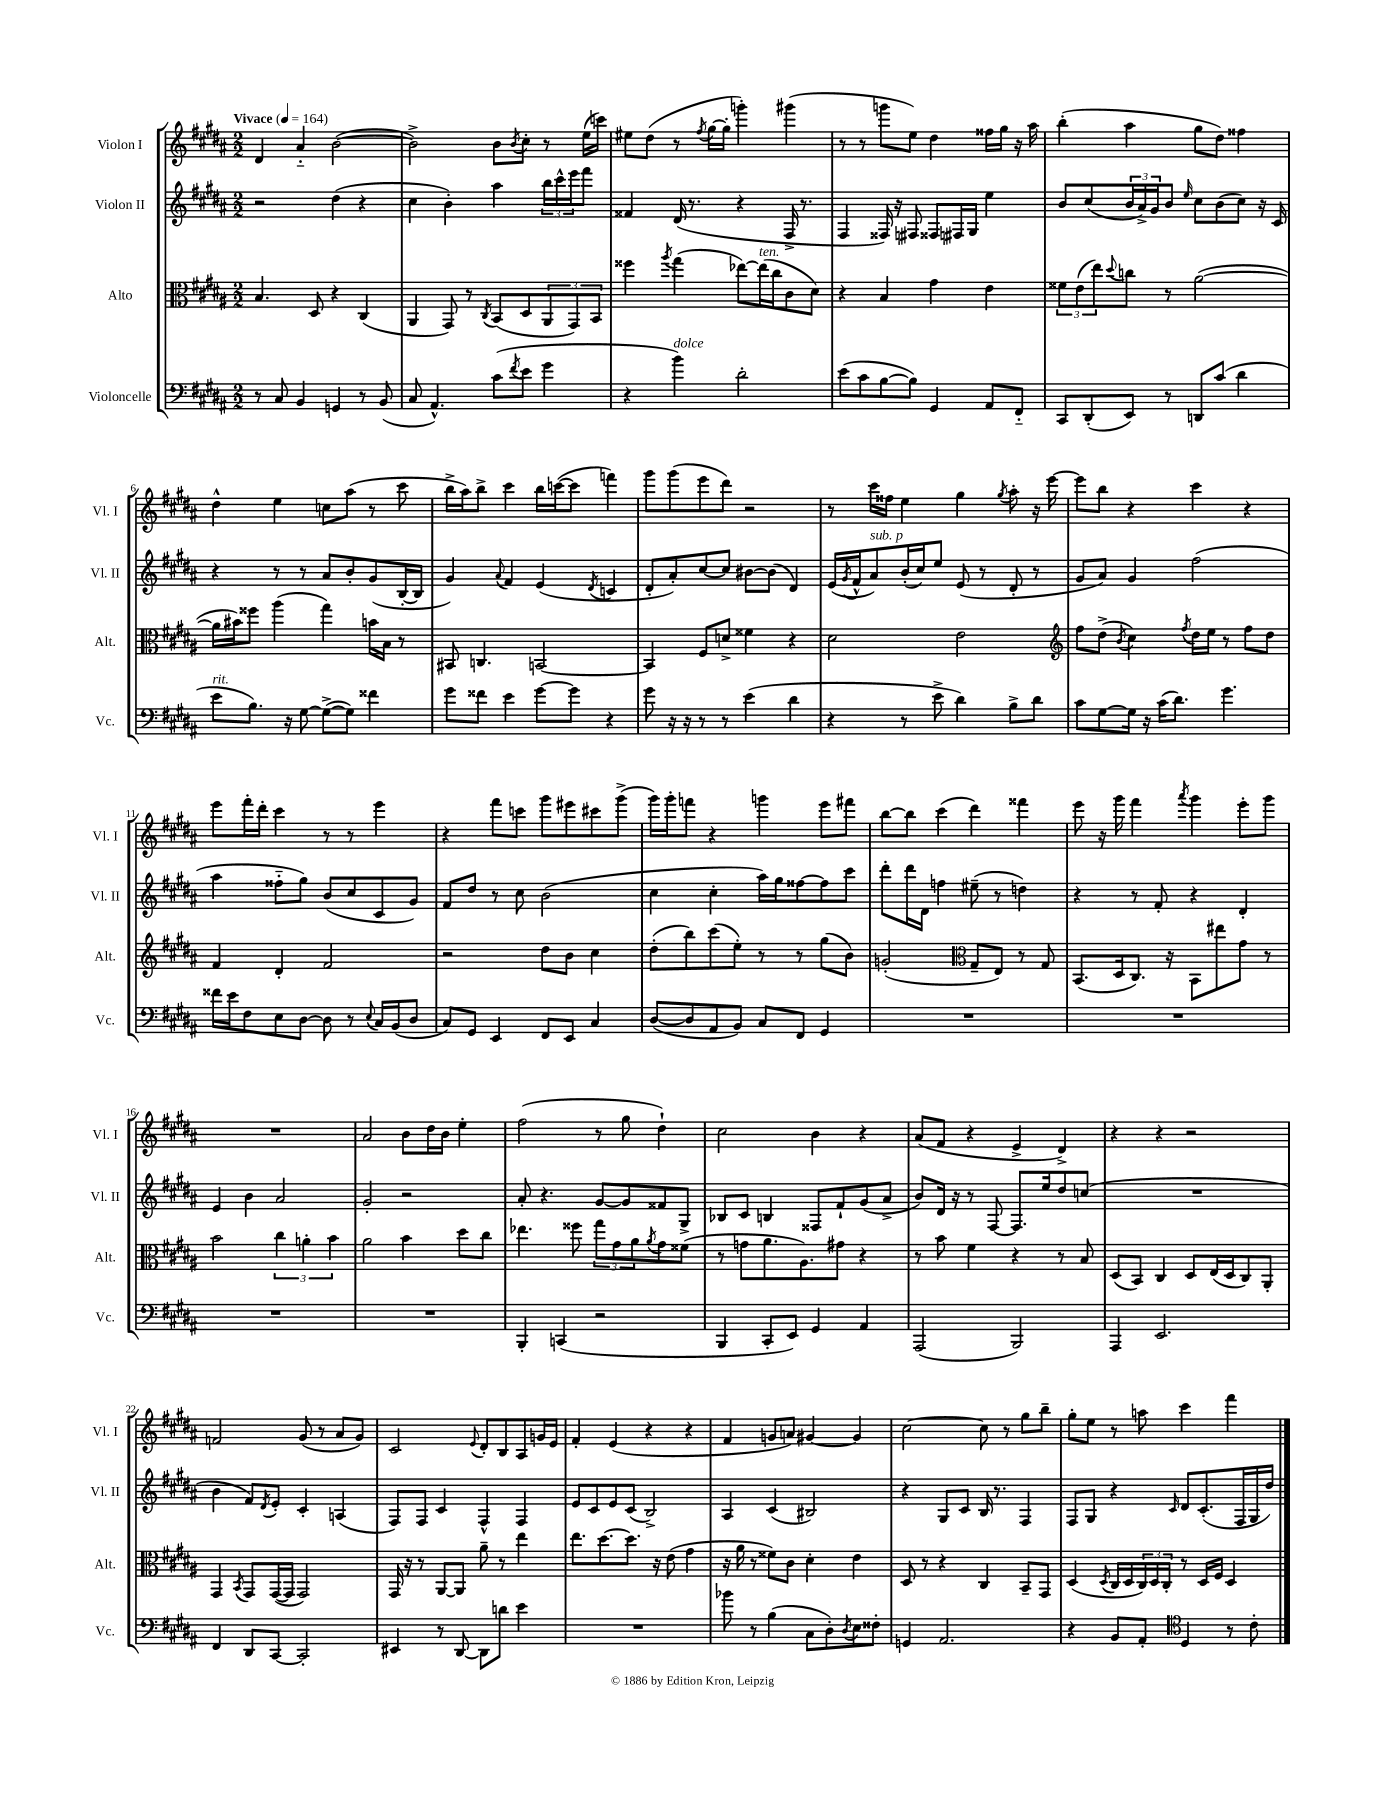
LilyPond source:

<<
\new StaffGroup <<
\new Staff = "s0" \with { instrumentName = "Violon I" shortInstrumentName = "Vl. I" } {
    \clef treble \key b \major \numericTimeSignature \time 2/2 \tempo "Vivace" 4 = 164
    dis'4 ais'4-_ b'2~( |
    b'2->) b'8 \acciaccatura { b'8 } cis''8-. r8 e''16( c'''16) |
    eis''8 dis''8( r8 \acciaccatura { fis''8 } gis''16~ gis''16-. g'''4-.) gis'''4( |
    r8 r8 g'''8 e''8) dis''4 fisis''16 gis''16 r16 ais''16 |
    b''4-.( ais''4 gis''8 dis''8) fisis''4 |
    dis''4-^ e''4 c''8 ais''8( r8 cis'''8 |
    b''16-> ais''16) b''8-> cis'''4 b''16 c'''16~( c'''8 f'''4) |
    gis'''8 gis'''8( e'''8 dis'''8) r2 |
    r8 cis'''16 fisis''16 e''4 gis''4 \acciaccatura { gis''8 } ais''8-. r16 e'''16~ |
    e'''8 b''8 r4 cis'''4 r4 |
    e'''8 fis'''16-. dis'''16-. cis'''4 r8 r8 e'''4 |
    r4 fis'''8 c'''8 gis'''8 eis'''8 cis'''8 gis'''8->( |
    gis'''16) gis'''16-. f'''8 r4 g'''4 e'''8 fis'''8 |
    b''8~ b''8 cis'''4( dis'''4) fisis'''4 |
    e'''8 r16 gis'''16 fis'''4 \acciaccatura { ais'''8 } gis'''4 e'''8-. gis'''8 |
    R1 |
    ais'2 b'8 dis''16 b'16 e''4-. |
    fis''2( r8 gis''8 dis''4-!) |
    cis''2 b'4 r4 |
    ais'8( fis'8 r4 e'4-> dis'4->) |
    r4 r4 r2 |
    f'2 gis'8( r8 ais'8 gis'8) |
    cis'2 \appoggiatura { e'8 } dis'8-. b8 ais8 g'16 e'16 |
    fis'4-. e'4( r4 r4 |
    fis'4 g'8 a'8) gis'4~ gis'4 |
    cis''2~ cis''8 r8 gis''8 b''8-- |
    gis''8-. e''8 r8 a''8 cis'''4 fis'''4 \bar "|." |
}
\new Staff = "s1" \with { instrumentName = "Violon II" shortInstrumentName = "Vl. II" } {
    \clef treble \key b \major \numericTimeSignature \time 2/2
    r2 dis''4( r4 |
    cis''4 b'4-.) ais''4 \tuplet 3/2 { b''16 cis'''16-^ e'''16 } fis'''8 |
    fisis'4 dis'16( r8. r4 fis16-> r8. |
    fis4 fisis16) r16 fis8 fisis8 fis16 gis16 e''4 |
    b'8 cis''8( \tuplet 3/2 { b'16 ais'16->) gis'16 } b'8 \grace { e''16 } cis''8 b'8( cis''8) r16 cis'16 |
    r4 r8 r8 ais'8 b'8-. gis'8( b16~-. b16 |
    gis'4) \appoggiatura { ais'8 } fis'4 e'4( \acciaccatura { dis'8 } c'4 |
    dis'8-. ais'8-.) cis''8~ cis''8 bis'8~ bis'8( dis'4) |
    e'16( \acciaccatura { gis'8 } fis'16-^ ais'8^\markup { \italic "sub. p" }) b'16-.( cis''16) e''8 e'8( r8 dis'8-. r8 |
    gis'8 ais'8) gis'4 fis''2( |
    ais''4 fisis''8-_ gis''8) b'8( cis''8 cis'8 gis'8) |
    fis'8 dis''8 r8 cis''8 b'2( |
    cis''4 cis''4-. ais''16) gis''16 fisis''8~ fisis''8 cis'''8 |
    dis'''8-. dis'''16 dis'16 f''4 eis''8--( r8 d''4) |
    r4 r8 fis'8-. r4 dis'4-. |
    e'4 b'4 ais'2 |
    gis'2-. r2 |
    ais'8-. r4. gis'8~ gis'8 fisis'8 gis8-> |
    bes8 cis'8 b4 fisis8 fis'8-! gis'8( ais'8-> |
    b'8) dis'16 r16 r8 fis8~ fis8. e''16 dis''8 c''8( |
    R1 |
    b'4 fis'8) \acciaccatura { dis'8 } e'8-. cis'4-. a4( |
    fis8) fis8 cis'4 fis4-^ fis4 |
    e'8 cis'8 e'8 cis'8( b2->) |
    ais4 cis'4( bis2) |
    r4 gis8 cis'8 b16 r8. fis4 |
    fis8 gis8 r4 \grace { cis'16 } dis'8 cis'8.-.( fis16 gis16 dis''16) \bar "|." |
}
\new Staff = "s2" \with { instrumentName = "Alto" shortInstrumentName = "Alt." } {
    \clef alto \key b \major \numericTimeSignature \time 2/2
    b4. dis8 r4 cis4( |
    ais,4 gis,8) r8 \acciaccatura { cis8 } b,8( dis8 \tuplet 3/2 { ais,8 gis,8) b,8 } |
    fisis''4 \acciaccatura { ais''8 } gis''4( ees''8~) ees''16^\markup { \italic "ten." }( cis''16 cis'8 dis'8) |
    r4 b4 gis'4 e'4 |
    \tuplet 3/2 { fisis'8 e'8( e''8) } \appoggiatura { dis''8 } c''8 r8 ais'2~( |
    ais'16 bis'16) fisis''8 ais''4( gis''4) b'16 b16 r8 |
    bis,8 c4. b,2~ |
    b,4 fis8 d'8-> fisis'4 r4 |
    dis'2 e'2 |
    \clef treble fis''8 dis''8->( \acciaccatura { b'8 } cis''4) \acciaccatura { fis''8 } dis''16 e''16 r8 fis''8 dis''8 |
    fis'4 dis'4-. fis'2 |
    r2 dis''8 b'8 cis''4 |
    dis''8-.( b''8) cis'''8( e''8-.) r8 r8 gis''8( b'8) |
    g'2-.( \clef alto gis8-- e8) r8 gis8 |
    b,8.( dis16 cis8.) r16 b,8 eis''8 gis'8 r8 |
    b'2 \tuplet 3/2 { cis''4 a'4-. b'4 } |
    ais'2 b'4 dis''8 cis''8 |
    ees''4. fisis''8 \tuplet 3/2 { gis''8 gis'8 ais'8 } \acciaccatura { ais'8 } gis'8 fisis'8( |
    r8 g'8 ais'8. ais8.) gis'8 r4 |
    r8 b'8 fis'4 r4 r8 b8 |
    dis8( b,8) cis4 dis8 e16( dis16 cis8) ais,8-. |
    gis,4 \acciaccatura { b,8 } gis,8 gis,16~( gis,16 gis,2) |
    gis,16 r16 r8 ais,8~ ais,8 ais'8-- r8 e''4 |
    e''8. dis''8.~ dis''8. r16 e'8( gis'4 |
    r16 ais'16 r8 fisis'8) cis'8 dis'4-. e'4 |
    dis8 r8 r4 cis4 b,8-- gis,8 |
    dis4( \acciaccatura { dis8 } cis16 dis16 \tuplet 3/2 { cis16) dis16 cis16-. } r8 dis16 fis16 dis4 \bar "|." |
}
\new Staff = "s3" \with { instrumentName = "Violoncelle" shortInstrumentName = "Vc." } {
    \clef bass \key b \major \numericTimeSignature \time 2/2
    r8 cis8 b,4 g,4 r8 b,8( |
    cis8 ais,4.-^) cis'8( \acciaccatura { fis'8 } e'8 gis'4 |
    r4 b'4^\markup { \italic "dolce" }) dis'2-. |
    e'8( cis'8 b8~ b8) gis,4 ais,8 fis,8-_ |
    cis,8 dis,8-.( e,8) r8 d,8 cis'8( dis'4 |
    e'8^\markup { \italic "rit." } b8.) r16 gis8~ gis8~->( gis8) fisis'4 |
    gis'8 fisis'8 e'4 gis'8~ gis'8 r4 |
    gis'8 r16 r16 r8 r8 e'4( dis'4 |
    r4 r8 e'8-> dis'4) b8-> dis'8 |
    cis'8 gis8~ gis16 r16 cis'16( dis'8.) gis'4. |
    fisis'16 e'16 fis8 e8 dis8~ dis8 r8 \appoggiatura { e8 } cis16 b,16( dis8 |
    cis8) gis,8 e,4 fis,8 e,8 cis4 |
    dis8~( dis8 ais,8 b,8) cis8 fis,8 gis,4 |
    R1 |
    R1 |
    R1 |
    R1 |
    b,,4-. c,4( r2 |
    b,,4 cis,8-. e,8) gis,4 ais,4 |
    ais,,2( b,,2) |
    ais,,4 e,2. |
    fis,4 dis,8 cis,8~ cis,2-. |
    eis,4 r8 dis,8~ dis,8 d'8 e'4 |
    R1 |
    bes'8 r8 b4( cis8 dis8-.) \acciaccatura { dis8 } e8 fisis8-. |
    g,4 ais,2. |
    r4 b,8 ais,8-. \clef tenor dis4 r8 cis'8-. \bar "|." |
}
>>
>>
